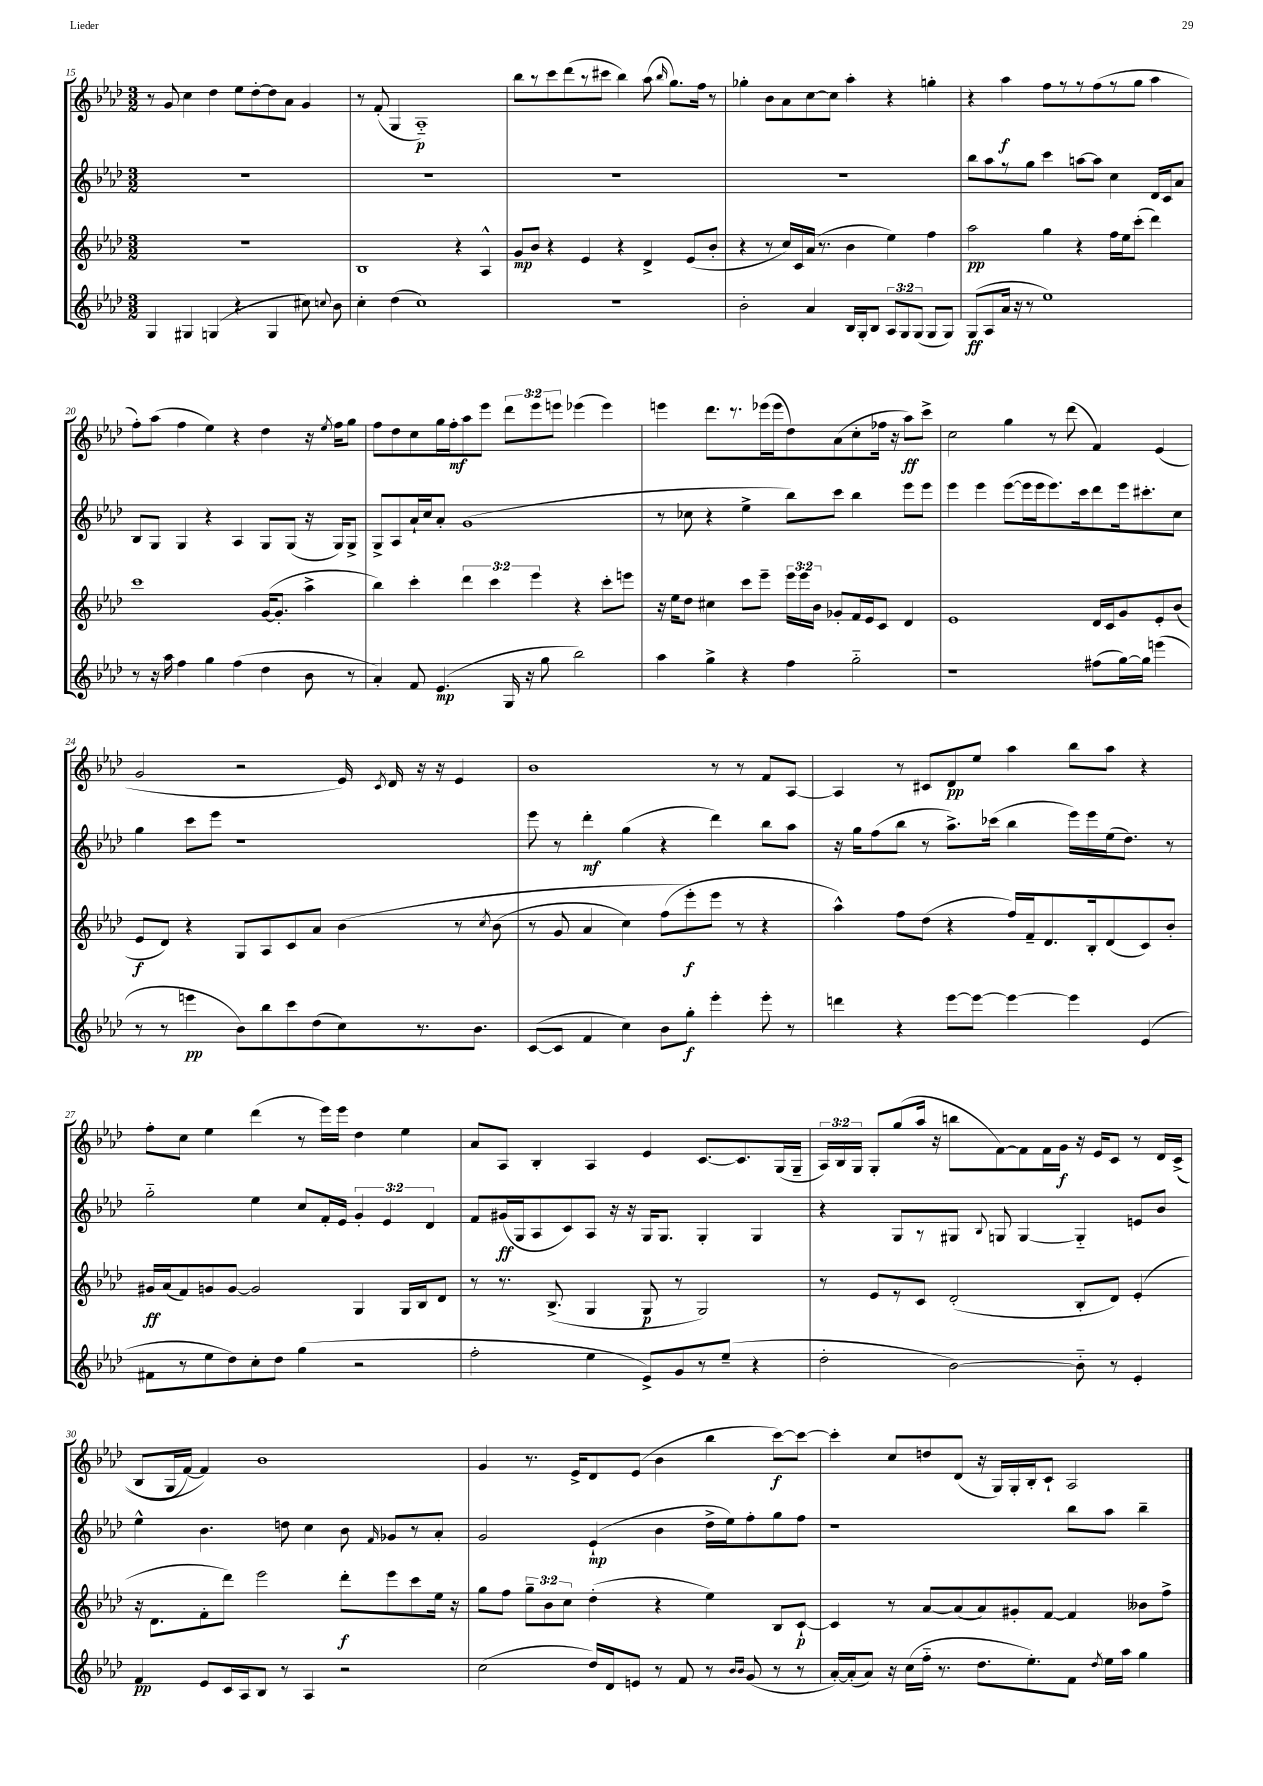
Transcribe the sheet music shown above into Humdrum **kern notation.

**kern	**dynam	**kern	**dynam	**kern	**dynam	**kern	**dynam
*part4	*part4	*part3	*part3	*part2	*part2	*part1	*part1
*staff4	*staff4	*staff3	*staff3	*staff2	*staff2	*staff1	*staff1
*clefG2	*	*clefG2	*	*clefG2	*	*clefG2	*
*k[b-e-a-d-]	*	*k[b-e-a-d-]	*	*k[b-e-a-d-]	*	*k[b-e-a-d-]	*
*M3/2	*	*M3/2	*	*M3/2	*	*M3/2	*
=15	=15	=15	=15	=15	=15	=15	=15
4G/	.	1.r	.	1.r	.	8r	.
.	.	.	.	.	.	8g/	.
4G#X/	.	.	.	.	.	4cc\	.
(4Gn/	.	.	.	.	.	4dd-\	.
4r	.	.	.	.	.	8ee-\L	.
.	.	.	.	.	.	[8dd-'\	.
4G/	.	.	.	.	.	8dd-\]	.
.	.	.	.	.	.	8a-\J	.
8cc#X\)	.	.	.	.	.	4g/	.
8qqccn/	.	.	.	.	.	.	.
8b-\	.	.	.	.	.	.	.
=16	=16	=16	=16	=16	=16	=16	=16
4cc'\	.	1B-	.	1.r	.	8r	.
.	.	.	.	.	.	(8f'/	.
(4dd-\	.	.	.	.	.	4G/	.
1cc)	.	.	.	.	.	1A-)	p
.	.	4r	.	.	.	.	.
.	.	4A-^^/	.	.	.	.	.
=17	=17	=17	=17	=17	=17	=17	=17
1.r	.	8g/L	mp	1.r	.	8bb-\L	.
.	.	8b-/J	.	.	.	8r	.
.	.	4r	.	.	.	8ccc\	.
.	.	.	.	.	.	(8ddd-\	.
.	.	4e-/	.	.	.	8r	.
.	.	.	.	.	.	8ccc#X\J	.
.	.	4r	.	.	.	4bb-\)	.
.	.	4d-^/	.	.	.	(8aa-\	.
.	.	.	.	.	.	16qqbb-/	.
.	.	.	.	.	.	8.gg\L)	.
.	.	(8e-/L	.	.	.	.	.
.	.	.	.	.	.	16ff\Jk	.
.	.	8b-'/J	.	.	.	8r	.
=18	=18	=18	=18	=18	=18	=18	=18
2b-'\	.	4r	.	1.r	.	4gg-X'\	.
.	.	8r	.	.	.	8b-\L	.
.	.	16cc/LL)	.	.	.	8a-\	.
.	.	16c/	.	.	.	.	.
4a-/	.	(16a-/JJ	.	.	.	[8cc\	.
.	.	8.r	.	.	.	.	.
.	.	.	.	.	.	8cc\J]	.
16B-/LL	.	4b-\	.	.	.	4aa-'\	.
16G'/J	.	.	.	.	.	.	.
8B-/J	.	.	.	.	.	.	.
12A-/L	.	4ee-\)	.	.	.	4r	.
12G/	.	.	.	.	.	.	.
(12G/J	.	.	.	.	.	.	.
8G/L	.	4ff\	.	.	.	4ggn'\	.
8G/J)	.	.	.	.	.	.	.
=19	=19	=19	=19	=19	=19	=19	=19
(8G/L	ff	2aa-\	pp	8bb-\L	.	4r	.
8A-/	.	.	.	8aa-\	.	.	.
16a-/Jk	.	.	.	8r	.	4aa-\	f
16r	.	.	.	.	.	.	.
8r	.	.	.	8gg\J	.	.	.
1ee-)	.	4gg\	.	4ccc\	.	8ff\L	.
.	.	.	.	.	.	8r	.
.	.	4r	.	[8aan\L	.	8r	.
.	.	.	.	8aa\J]	.	(8ff\	.
.	.	16ff\LL	.	4cc\	.	8r	.
.	.	16ee-\J	.	.	.	.	.
.	.	(8ccc'\J	.	.	.	8gg\J	.
.	.	4ddd-\)	.	16d-/LL	.	4aa-\	.
.	.	.	.	16c/J	.	.	.
.	.	.	.	8a-/J	.	.	.
!!LO:LB:g=z
=20	=20	=20	=20	=20	=20	=20	=20
8r	.	1ccc	.	8B-/L	.	8ff'\L)	.
16r	.	.	.	8G/J	.	(8aa-\J	.
16aa-\	.	.	.	.	.	.	.
4ff\	.	.	.	4G/	.	4ff\	.
4gg\	.	.	.	4r	.	4ee-\)	.
(4ff\	.	.	.	4A-/	.	4r	.
4dd-\	.	([16g/KL	.	8G/L	.	4dd-\	.
.	.	8.g'/J]	.	.	.	.	.
.	.	.	.	(8G/J	.	.	.
8b-\	.	4aa-^\	.	16r	.	16r	.
.	.	.	.	.	.	8qee-/	.
.	.	.	.	16G/KL)	.	16ff\KL	.
8r	.	.	.	8G^/J	.	8gg\J	.
=21	=21	=21	=21	=21	=21	=21	=21
4a-'/)	.	4bb-\)	.	8G^/L	.	8ff\L	.
.	.	.	.	8A-/	.	8dd-\	.
8f/	.	4ccc'\	.	16a-`/L	.	8cc\	.
.	.	.	.	16cc/J	.	.	.
(4.e-/	mp	.	.	8a-'/J	.	16gg\L	.
.	.	.	.	.	.	16ff'\J	mf
.	.	6ddd-\	.	(1g	.	8aa-\	.
.	.	.	.	.	.	8eee-\J	.
.	.	6ccc\	.	.	.	.	.
16G/	.	.	.	.	.	12ddd-\L	.
16r	.	.	.	.	.	.	.
.	.	6eee-\	.	.	.	12eee-\	.
8gg\	.	.	.	.	.	.	.
.	.	.	.	.	.	12eeen\J	.
2bb-\)	.	4r	.	.	.	(4eee-X\	.
.	.	8ccc'\L	.	.	.	4eee-\)	.
.	.	8eeen\J	.	.	.	.	.
=22	=22	=22	=22	=22	=22	=22	=22
4aa-\	.	16r	.	8r	.	4eeen\	.
.	.	16ee-\KL	.	.	.	.	.
.	.	8dd-\J	.	8cc-X\	.	.	.
4gg^\	.	4cc#X\	.	4r	.	8.ddd-\L	.
.	.	.	.	.	.	8.r	.
4r	.	8ccc\L	.	4ee-^\	.	.	.
.	.	8eee-~\J	.	.	.	(16eee-X\L	.
.	.	.	.	.	.	16eee-\J	.
4ff\	.	24eee-\LL	.	8bb-\L)	.	8dd-\)	.
.	.	24eee-\	.	.	.	.	.
.	.	24b-\JJ	.	.	.	.	.
.	.	8g-X'/L	.	8ccc\J	.	(8a-\	.
2gg\	.	16f/L	.	4bb-\	.	8cc'\	.
.	.	16e-/J	.	.	.	.	.
.	.	8c/J	.	.	.	16ff-X\Jk	.
.	.	.	.	.	.	16r	.
.	.	4d-/	.	8eee-\L	.	8aa-\L)	ff
.	.	.	.	8eee-\J	.	8ccc^\J	.
=23	=23	=23	=23	=23	=23	=23	=23
1r	.	1e-	.	4eee-\	.	2cc\	.
.	.	.	.	4eee-\	.	.	.
.	.	.	.	([8eee-\L	.	4gg\	.
.	.	.	.	16eee-\L]	.	.	.
.	.	.	.	16eee-\J	.	.	.
.	.	.	.	8.eee-\)	.	8r	.
.	.	.	.	.	.	(8ddd-\	.
.	.	.	.	16ccc\k	.	.	.
(8ff#X\L	.	16d-/LL	.	8ddd-\	.	4f/)	.
.	.	16c/J	.	.	.	.	.
[16gg\L)	.	8g/	.	16eee-\k	.	.	.
16gg\JJ]	.	.	.	8.ccc#X'\	.	.	.
(4eeen\	.	8e-'/	.	.	.	(4e-/	.
.	.	(8b-/J	.	8cc\J	.	.	.
!!LO:LB:g=z
=24	=24	=24	=24	=24	=24	=24	=24
8r	.	8e-/L	f	4gg\	.	2g/	.
8r	.	8d-/J)	.	.	.	.	.
4eeen\	pp	4r	.	8ccc\L	.	.	.
.	.	.	.	8eee-\J	.	.	.
8b-\L)	.	8G/L	.	1r	.	2r	.
8bb-\	.	8A-/	.	.	.	.	.
8ccc\	.	8c/	.	.	.	.	.
(8dd-\	.	8a-/J	.	.	.	.	.
8cc\)	.	(4b-\	.	.	.	16e-/)	.
.	.	.	.	.	.	8qc/	.
.	.	.	.	.	.	16d-/	.
8.r	.	.	.	.	.	16r	.
.	.	.	.	.	.	16r	.
.	.	8r	.	.	.	4e-/	.
8.b-\J	.	.	.	.	.	.	.
.	.	8qcc/	.	.	.	.	.
.	.	(8b-\	.	.	.	.	.
=25	=25	=25	=25	=25	=25	=25	=25
([8c/L	.	8r	.	8eee-\	.	1b-	.
8c/J]	.	8g/	.	8r	.	.	.
4f/	.	4a-/	.	4ddd-'\	mf	.	.
4cc\)	.	4cc\)	.	(4gg\	.	.	.
8b-\L	.	(8ff\L	.	4r	.	.	.
8gg'\J	f	8eee-'\)	f	.	.	.	.
4eee-'\	.	8eee-\J	.	4ddd-\)	.	8r	.
.	.	8r	.	.	.	8r	.
8eee-'\	.	4r	.	8bb-\L	.	8f/L	.
8r	.	.	.	8aa-\J	.	[8A-/J	.
=26	=26	=26	=26	=26	=26	=26	=26
4dddn\	.	4aa-^^\)	.	16r	.	4A-/]	.
.	.	.	.	16gg\KL	.	.	.
.	.	.	.	(8ff\	.	.	.
4r	.	8ff\L	.	8bb-\J	.	8r	.
.	.	(8dd-\J	.	8r	.	8c#X/L	.
[8eee-\L	.	4r	.	8.aa-^\L)	.	8d-/	pp
8eee-\J_	.	.	.	.	.	8ee-/J	.
.	.	.	.	(16ccc-X\Jk	.	.	.
4eee-\_	.	16ff/LL)	.	4bb-\	.	4aa-\	.
.	.	16f~/J	.	.	.	.	.
.	.	8.d-/	.	.	.	.	.
4eee-\]	.	.	.	16eee-\LL)	.	8bb-\L	.
.	.	16B-'/k	.	16eee-\	.	.	.
.	.	(8d-/	.	(16ee-\J	.	8aa-\J	.
.	.	.	.	8.dd-\J)	.	.	.
(4e-/	.	8c/)	.	.	.	4r	.
.	.	8b-'/J	.	8r	.	.	.
!!LO:LB:g=z
=27	=27	=27	=27	=27	=27	=27	=27
8f#X\L	.	16g#X/LL	ff	2gg\	.	8ff'\L	.
.	.	(16a-/J	.	.	.	.	.
8r	.	8f/)	.	.	.	8cc\J	.
8ee-\	.	8gn/	.	.	.	4ee-\	.
8dd-\)	.	[8g/J	.	.	.	.	.
8cc'\	.	2g/]	.	4ee-\	.	(4ddd-\	.
8dd-\J	.	.	.	.	.	.	.
(4gg\	.	.	.	8cc/L	.	8r	.
.	.	.	.	16f'/L	.	16eee-\LL)	.
.	.	.	.	16e-/JJ	.	16eee-\JJ	.
2r	.	4G/	.	6g'/	.	4dd-\	.
.	.	.	.	6e-/	.	.	.
.	.	16G/LL	.	.	.	4ee-\	.
.	.	16B-/J	.	.	.	.	.
.	.	.	.	6d-/	.	.	.
.	.	8d-/J	.	.	.	.	.
=28	=28	=28	=28	=28	=28	=28	=28
2ff'\	.	8r	.	8f/L	.	8a-/L	.
.	.	8.r	.	(16g#X/L	ff	8A-/J	.
.	.	.	.	16G/J	.	.	.
.	.	.	.	8A-/	.	4B-'/	.
.	.	(8.B-^/	.	.	.	.	.
.	.	.	.	8c/)	.	.	.
4ee-\	.	4G/	.	8A-/J	.	4A-/	.
.	.	.	.	16r	.	.	.
.	.	.	.	16r	.	.	.
8e-^/L)	.	8G/	p	16G/KL	.	4e-/	.
.	.	.	.	8.G/J	.	.	.
8g/	.	8r	.	.	.	.	.
8r	.	2G/)	.	4G'/	.	[8.c/L	.
(8ee-~/J	.	.	.	.	.	.	.
.	.	.	.	.	.	8.c/]	.
4r	.	.	.	4G/	.	.	.
.	.	.	.	.	.	(16G/L	.
.	.	.	.	.	.	16G~/JJ	.
=29	=29	=29	=29	=29	=29	=29	=29
2dd-'\	.	8r	.	4r	.	24A-/LL)	.
.	.	.	.	.	.	24B-/	.
.	.	.	.	.	.	24G/JJ	.
.	.	8e-/L	.	.	.	8G'/L	.
.	.	8r	.	8G/L	.	(8gg/	.
.	.	8c/J	.	8r	.	16aa-/Jk	.
.	.	.	.	.	.	16r	.
[2b-\)	.	(2d-'/	.	8G#X/J	.	8bbn\L	.
.	.	.	.	8qqB-/	.	.	.
.	.	.	.	8Gn/	.	[8f\)	.
.	.	.	.	[4G/	.	8f\]	.
.	.	.	.	.	.	16f\L	.
.	.	.	.	.	.	16g\JJ	f
8b-\]	.	8B-'/L	.	4G/]	.	16r	.
.	.	.	.	.	.	16e-/KL	.
8r	.	8d-/J)	.	.	.	8c/J	.
4e-'/	.	(4e-'/	.	8en/L	.	8r	.
.	.	.	.	8b-/J	.	16d-/LL	.
.	.	.	.	.	.	((16c^/JJ	.
!!LO:LB:g=z
=30	=30	=30	=30	=30	=30	=30	=30
4f/	pp	16r	.	4ee-^^\	.	8B-/L	.
.	.	8.d-\L	.	.	.	.	.
.	.	.	.	.	.	16G/L	.
.	.	.	.	.	.	[16f/JJ)	.
8e-/L	.	8f'\	.	4.b-\	.	4f/])	.
16c/L	.	8ddd-\J)	.	.	.	.	.
16A-/J	.	.	.	.	.	.	.
8B-/J	.	2eee-\	.	.	.	1b-	.
8r	.	.	.	8ddn\	.	.	.
4A-/	.	.	.	4cc\	.	.	.
2r	.	8ddd-'\L	f	8b-\	.	.	.
.	.	.	.	16qqf/	.	.	.
.	.	8eee-\	.	8g-X/L	.	.	.
.	.	8ccc\	.	8r	.	.	.
.	.	16ee-\Jk	.	8a-'/J	.	.	.
.	.	16r	.	.	.	.	.
=31	=31	=31	=31	=31	=31	=31	=31
(2cc\	.	8gg\L	.	2g/	.	4g/	.
.	.	8ff\J	.	.	.	.	.
.	.	12gg~\L	.	.	.	8.r	.
.	.	12b-\	.	.	.	.	.
.	.	12cc\J	.	.	.	.	.
.	.	.	.	.	.	16e-^/KL	.
16dd-/LL)	.	(4dd-'\	.	(4e-`/	mp	8d-/	.
16d-/J	.	.	.	.	.	.	.
8en/J	.	.	.	.	.	(8e-/J	.
8r	.	4r	.	4b-\	.	4b-\	.
8f/	.	.	.	.	.	.	.
8r	.	4ee-\)	.	16dd-^\LL	.	4bb-\	.
.	.	.	.	16ee-\J)	.	.	.
16qqb-/LL	.	.	.	.	.	.	.
16qqb-/JJ	.	.	.	.	.	.	.
(8g/	.	.	.	8ff'\	.	.	.
8r	.	8B-/L	.	8gg\	.	[8ccc\L)	f
8r	.	[8c`/J	p	8ff\J	.	8ccc\J_	.
=32	=32	=32	=32	=32	=32	=32	=32
[16a-'/LL)	.	4c/]	.	1r	.	4ccc'\]	.
(16a-'/J]	.	.	.	.	.	.	.
8a-/J)	.	.	.	.	.	.	.
16r	.	8r	.	.	.	8cc/L	.
(16cc\LL	.	.	.	.	.	.	.
16ff\JJ	.	[8a-/L	.	.	.	8ddn/	.
8.r	.	.	.	.	.	.	.
.	.	(8a-/]	.	.	.	(8d-/J	.
8.dd-\L	.	8a-/)	.	.	.	16r	.
.	.	.	.	.	.	16G/LL)	.
.	.	8g#X'/	.	.	.	16G'/	.
8.ee-'\)	.	.	.	.	.	16B-'/J	.
.	.	[8f/J	.	.	.	8c`/J	.
8f\J	.	4f/]	.	8bb-\L	.	2A-/	.
8qdd-/	.	.	.	.	.	.	.
16ee-\LL	.	.	.	8aa-\J	.	.	.
16aa-\JJ	.	.	.	.	.	.	.
4gg\	.	8b--X\L	.	4bb-~\	.	.	.
.	.	8ff^\J	.	.	.	.	.
==	==	==	==	==	==	==	==
*-	*-	*-	*-	*-	*-	*-	*-
